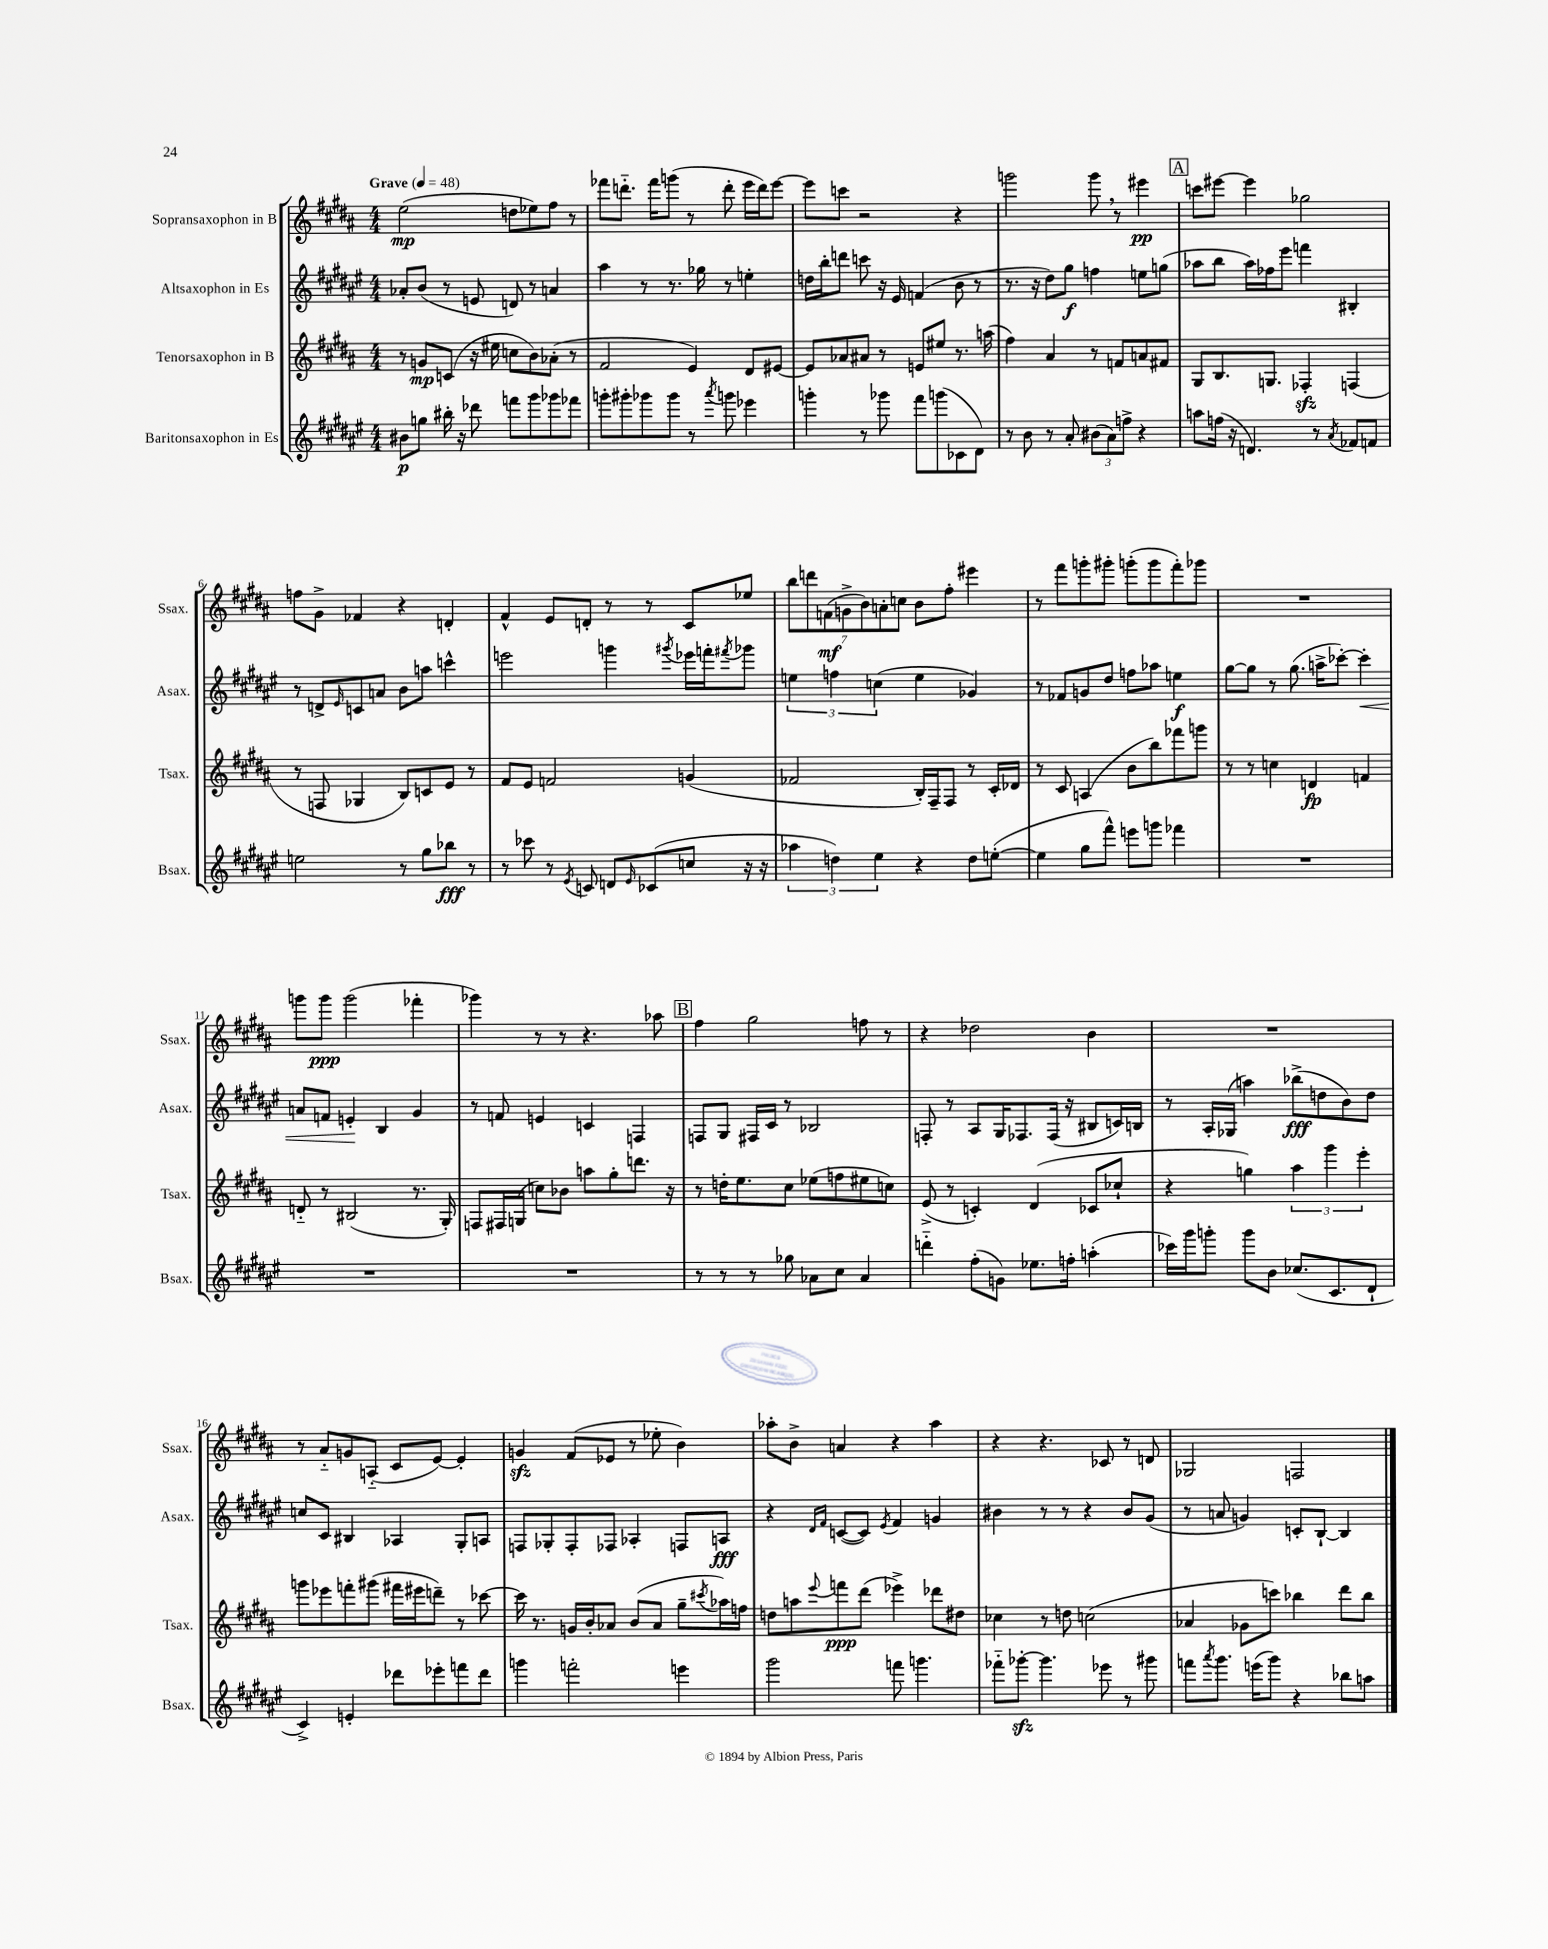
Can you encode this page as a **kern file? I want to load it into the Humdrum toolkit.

**kern	**kern	**kern	**kern
*staff4	*staff3	*staff2	*staff1
*clefG2	*clefG2	*clefG2	*clefG2
*k[f#c#g#d#a#e#]	*k[f#c#g#d#a#]	*k[f#c#g#d#a#e#]	*k[f#c#g#d#a#]
*M4/4	*M4/4	*M4/4	*M4/4
*MM48	*MM48	*MM48	*MM48
8b#\L	8r	8a-'/L	(2ee\
8gg\J	8g/L	(8b/J	.
16bb#'\	(8c/J	8r	.
16r	.	.	.
8ddd-\	16r	8e/	.
.	16ee#\	.	.
8fff\L	8cc\L	8d/)	8dd\L
8ggg#\	8b\)	8r	8ee-\)
8ggg-\	(8a-'\J	4a/	8ff#\J
8fff-\J	8r	.	8r
=	=	=	=
8ggg'\L	2f#/	4aa#\	8fff-\L
8ggg#'\	.	.	8.ddd'~\J
8ggg-\	.	8r	.
.	.	.	16fff-\LK
8ggg-\J	.	8.r	(8ggg\J
8r	4e/)	.	8r
.	.	16gg-\	.
8qaaa#/	.	.	.
8ggg\	.	8r	8ddd'\
4eee-\	8d#/L	4ee'\	16eee\LL
.	.	.	16ddd\J)
.	[8e#/J	.	[8eee\J
=	=	=	=
4ggg'\	8e#/]L	16dd\LL	8eee\]L
.	.	16bb'\J	.
.	8a-/	8ddd\J	8ccc\J
8r	8a#/J	8ccc\	2r
8ggg-\	8r	16r	.
.	.	16e#/	.
8fff#\L	8e/L	(4f/	.
(8ggg\	8ee#/J	.	.
8c-\	8.r	8b\	4r
8d#\J)	.	8r	.
.	(16aa\	.	.
=	=	=	=
8r	4ff#\)	8.r	2ggg\
8b\	.	.	.
.	.	16r	.
8r	4a#/	8dd#\L)	.
8a#'/	.	8gg#\J	.
(12b#\L	8r	4ff\	8ggg\
12a#\)	.	.	.
.	8f/L	.	8r
12ff^\J	.	.	.
4r	8a/	8ee\L	4eee#\
.	8f#/J	(8gg\J	.
=	=	=	=
8aa\L	8G#/L	8aa-\L	8ccc\L
(16ff\Jk	8.B/	8bb\J	[8eee#\J
16r	.	.	.
4.d/)	.	16aa-\LL)	4eee#\]
.	8.G/J	16ff-\J	.
.	.	8eee#\J	.
.	4F-'/	4fff\	2gg-\
8r	.	.	.
8qa#/	.	.	.
8f-/L	(4F/	4B#'/	.
8f/J	.	.	.
=	=	=	=
2ee\	8r	8r	8ff\L
.	8F/	8d^/L	8g#^\J
.	.	16qqe#/	.
.	4G-/	8c/	4f-/
.	.	8a/J	.
8r	8B/L)	8b\L	4r
8gg#\L	8c/	8aa\J	.
8bb-\J	8e/J	4ccc^^\	4d'/
8r	8r	.	.
=	=	=	=
8r	8f#/L	2eee\	4f#^^/
8ccc-\	8e/J	.	.
8r	2f/	.	8e/L
8qe#/	.	.	.
8c/	.	.	8d'/J
8d/L	.	4ggg\	8r
16qqe#/	.	.	.
(8c-/	.	.	8r
.	.	8qggg#/	.
8cc/J	(4g/	16eee-\LL	8c#/L
.	.	16fff'\J	.
.	.	8qfff#/	.
16r	.	8ggg-\J	8ee-/J
16r	.	.	.
=	=	=	=
6aa-\	2f-/	6ee\	14bb\L
.	.	.	14ddd\
.	.	.	(14f\
6dd\)	.	6ff\	.
.	.	.	14g^\
.	.	.	14b\)
6ee#\	.	(6cc\	.
.	.	.	14a'\
.	.	.	14cc\J
4r	16B'/LL)	4ee\	8b\L
.	16F#~/J	.	.
.	8F#/J	.	8ff#'\J
8dd\L	8r	4g-/)	4eee#\
([8ee'\J	16c#'/LL	.	.
.	16d-/JJ	.	.
=	=	=	=
4ee\]	8r	8r	8r
.	8c#/	8f-/L	8fff#\L
8gg#\L	(4A/	8g/	8ggg'\
8fff#^^\J)	.	8dd#/J	8ggg#'\J
8eee\L	8b\L	8ff\L	(8ggg'\L
8ggg\J	8bb\)	8aa-\J	8ggg\
4fff-\	8fff-\	4ee\	8fff#'\)
.	8ggg\J	.	8ggg-\J
=	=	=	=
1r	8r	[8gg#\L	1r
.	8r	8gg#\]J	.
.	4cc\	8r	.
.	.	(8.gg#\	.
.	4d/	.	.
.	.	16aa^\LK	.
.	.	[8ccc-'\J)	.
.	4f/	4ccc-'\]	.
=	=	=	=
1r	8d'~/	8a/L	8ggg\L
.	8r	8f/J	8ggg\J
.	(2B#/	4e'/	(2ggg\
.	.	4B/	.
.	8.r	4g#/	4fff-'\
.	16G#'/)	.	.
=	=	=	=
1r	8F/L	8r	4ggg-\)
.	16F#/L	8f/	.
.	(16G/JJ	.	.
.	8cc\L)	4e/	8r
.	8b-\J	.	8r
.	8aa\L	4c/	4.r
.	8gg#'\	.	.
.	8.ddd\J	4F/	.
.	.	.	8aa-\
.	16r	.	.
=	=	=	=
8r	8r	8F/L	4ff#\
8r	16dd'\LK	8G#/J	.
.	8.ee\	.	.
8r	.	16F#/LL	2gg#\
.	.	16c#/JJ	.
8gg-\	8cc#\J	8r	.
8a-\L	(8ee-\L	2B-/	.
8cc#\J	8ff\	.	.
4a-/	8ee#\	.	8ff\
.	8cc\J)	.	8r
=	=	=	=
4ddd'~\	(8e^/	8F'/	4r
.	8r	8r	.
(8ff#'\L	4c'/)	8A#/L	2dd-\
8g\J)	.	16G#/K	.
.	.	8.F-/	.
8.ee-\L	(4d#/	.	.
.	.	(16F-/Jk	.
16ff'\Jk	.	16r	.
(4aa'\	8c-/L	8B#/L	4b\
.	8cc-`/J	16c/L)	.
.	.	16B/JJ	.
=	=	=	=
16ccc-\LL)	4r	8r	1r
16ggg#\J	.	.	.
8ggg'\J	.	16A#'/LL	.
.	.	(16G-/JJ	.
8ggg\L	4gg\)	4aa\)	.
8b\J	.	.	.
(8.cc-/L	6aa#\	(8bb-^\L	.
.	.	8dd\	.
.	6ggg#\	.	.
8.c#/	.	.	.
.	.	8b\)	.
.	6eee'\	.	.
8d#`/J	.	8dd\J	.
=	=	=	=
4c#^/)	8ggg\L	8cc/L	8r
.	8eee-\	8c#/J	8a#'~/L
4e'/	8fff'\	4B#/	8g/
.	(8ggg#\J	.	(8A'~/J
8ddd-\L	16fff#\LL	4A-/	8c#/L
.	16eee#\J	.	.
8eee-'\	8ddd~\J)	.	[8e/J)
8fff\	8r	8G#'/L	4e'/]
8ddd-\J	[8ccc-\	8A/J	.
=	=	=	=
4ggg\	16ccc-\]	8F/L	4g/
.	8.r	.	.
.	.	8G-'/	.
2fff'\	16g/LL	8F'/	(8f#/L
.	16b'/J	.	.
.	8a-/J	8F-/J	8e-/J
.	(8b/L	4A-'/	8r
.	8a-/J	.	8ee-'\
4eee\	8gg#~\L	8F/L	4b\)
.	8qccc#/	.	.
.	16aa-\L)	8A/J	.
.	16ff\JJ	.	.
=	=	=	=
2ggg#\	8dd\L	4r	8aa-'\L
.	8aa\	.	8b^\J
.	.	16qqd#/LL	.
.	8qqeee/	16qqf#/JJ	.
.	8fff\	([8c/L	4a/
.	(8ddd#\J	8c/]J)	.
.	.	8qe#/	.
8fff\	4eee-^\)	4f#/	4r
4.ggg\	.	.	.
.	8ddd-\L	4g/	4aa-\
.	8dd#\J	.	.
=	=	=	=
8fff-'~\L	4cc-\	4b#\	4r
[8ggg-'\J	.	.	.
4.ggg-\]	8r	8r	4.r
.	8dd\	8r	.
.	(2cc\	4r	.
8eee-\	.	.	8c-/
8r	.	8b#/L	8r
8ggg#\	.	(8g#/J	8d/
=	=	=	=
8fff\L	4a-/	8r	2G-/
8qaaa#/	.	.	.
8.ggg#\J	.	8a/	.
.	8g-\L	4g/)	.
(16eee\LK	.	.	.
8ggg#\J)	8ccc\J)	.	.
4r	4bb-\	8c'/L	2F/
.	.	[8B`/J	.
8bb-\L	8ddd#\L	4B/]	.
8aa\J	8bb-\J	.	.
==	==	==	==
*-	*-	*-	*-
